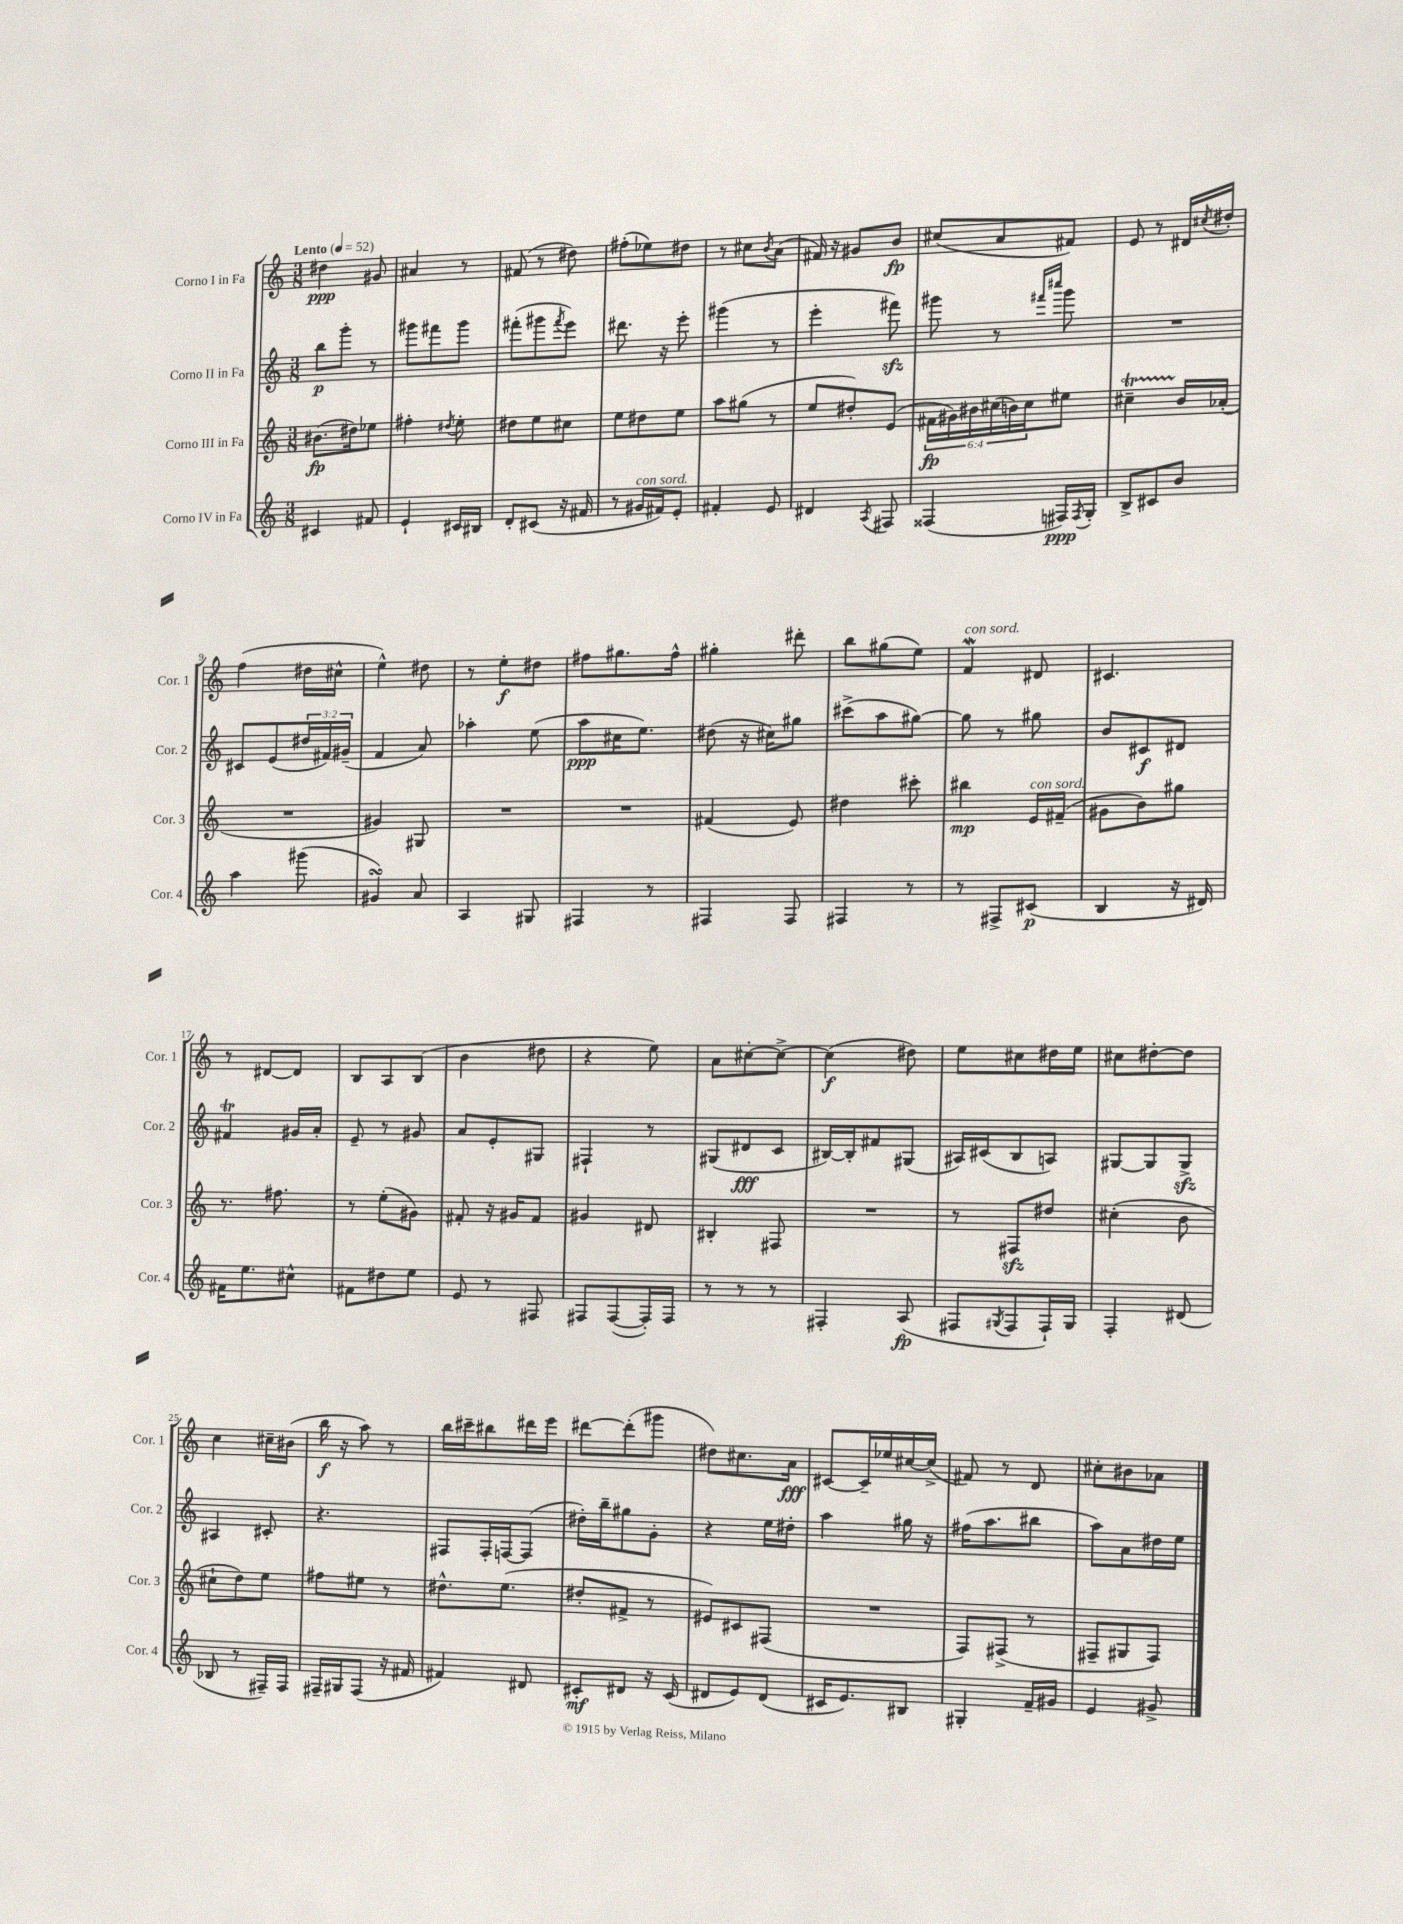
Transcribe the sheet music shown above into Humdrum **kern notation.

**kern	**kern	**kern	**kern
*staff4	*staff3	*staff2	*staff1
*clefG2	*clefG2	*clefG2	*clefG2
*k[]	*k[]	*k[]	*k[]
*M3/8	*M3/8	*M3/8	*M3/8
*MM52	*MM52	*MM52	*MM52
4c#	(8.b#	8bb	4dd#
.	.	8ggg'	.
.	16dd#)	.	.
8f#	8ee-	8r	8g#
=	=	=	=
4e`	4ff#'	8ggg#	4a#
.	.	8fff#	.
.	8qdd#	.	.
16c#	8ee'	8ggg#	8r
16B#	.	.	.
=	=	=	=
8d'	8dd#	(8fff#'	(8f#
(8c#	8ee	8ggg#	8r
.	.	8qfff#	.
16r	8cc#	8eee)	8dd#)
16f#	.	.	.
=	=	=	=
8r	8ee	8.ddd#	(8ff#'
16g#	8dd#	.	8ee-)
16f#)	.	16r	.
8e'	8ee	8eee'	8dd#
=	=	=	=
4f#'	8aa	(4ggg#	8r
.	(8gg#	.	8cc#
.	.	.	8qb
8e	8r	8r	(8a
=	=	=	=
4d#	8ee	4eee'	16f#)
.	.	.	16r
.	8dd#')	.	8g#
8qA	.	.	.
8F#	(8e	8fff#)	8b
=	=	=	=
(4F##	24f#	8ggg#	(8cc#
.	24g#)	.	.
.	24b#	.	.
.	(24cc#	8r	8a
.	24b)	.	.
.	24cc#	.	.
.	.	16qqfff#	.
.	.	16qqcccc#	.
16F#)	8ee#	8ggg#	8f#)
8qF#	.	.	.
16G'	.	.	.
=	=	=	=
8B^	4cc#~	4.r	8e
8c#	.	.	8r
8b	16b	.	16d#
.	.	.	8qcc#
.	(16a-'	.	16dd#'
=	=	=	=
4aa	4.r	8c#	(4ff
.	.	(8e	.
(8ggg#	.	24dd#	16dd#
.	.	24f#)	.
.	.	.	16cc#^^
.	.	(24g#~	.
=	=	=	=
4g#)	4g#)	4f	4ee^^)
8a	8G#	8a)	8dd#
=	=	=	=
4A	4.r	4aa-'	8r
.	.	.	8ee'
8G#	.	(8ee	8dd#
=	=	=	=
4F#	4.r	8aa	8ff#
.	.	16cc#	8.gg#
.	.	8.ee)	.
8r	.	.	.
.	.	.	16ff#^^
=	=	=	=
4F#	(4f#	(8dd#	4gg#'
.	.	16r	.
.	.	16cc#)	.
8F#	8e)	8gg#	8ddd#'
=	=	=	=
4F#	4dd#	(8ccc#^	8bb
.	.	8aa	(8gg#
8r	8ccc#'	[8gg#)	8ee)
=	=	=	=
8r	4bb#	8gg#]	4f
8F#^	.	8r	.
(8c#	16e	8gg#	8d#
.	(16f#~	.	.
=	=	=	=
4B	8g#	8b	4.c#
.	8b)	8c#	.
16r	8gg#	8d#	.
16d#)	.	.	.
=	=	=	=
16f#	8.r	4f#	8r
8.ee	.	.	.
.	.	.	[8d#
.	8.ff#	.	.
8cc#^^	.	16g#	8d#]
.	.	16a'	.
=	=	=	=
8f#	8r	8e~	8B
8dd#	(8ee'	8r	8A
8ee	8g#)	8g#	(8B
=	=	=	=
8e	8f#'	8a	4b
8r	16r	8e'	.
.	16g#	.	.
8F#	8f#	8G#	8dd#
=	=	=	=
8F#	4g#	4F#`	4r
([8F#	.	.	.
16F#'])	8d#	8r	8ee)
16F#	.	.	.
=	=	=	=
8r	4B#'	(8G#	8a
8r	.	8d#	[8cc#'
8r	8F#	8c	8cc#^_
=	=	=	=
4F#'	4.r	[16B#)	(4cc#]
.	.	16B#']	.
.	.	8f#	.
(8A	.	(8G#	8dd#)
=	=	=	=
8F#	8r	16A#)	8ee
.	.	(16c#	.
8qG#	.	.	.
8F#	8F#	8B	8cc#
16F#`)	8dd#	8A)	16dd#
16G#	.	.	16ee
=	=	=	=
4F'	(4cc#'	[8G#	8cc#
.	.	8G#]	[8dd#'
(8d#	8b	8G#^	8dd#]
=	=	=	=
8B-	8cc#`	4A#	4cc
8r	8dd)	.	.
16F#~)	8ee	8c#'	16cc#~
16F#	.	.	(16b#
=	=	=	=
16F#~	8ff#	4.r	16bb
16G#	.	.	16r
(8F#	8ee#	.	8aa)
16r	8r	.	8r
16f#	.	.	.
=	=	=	=
4f#)	8.dd#^^	8F#	16bb
.	.	.	16ccc#~
.	.	16F#'	8bb#
.	(8.ee	[16F	.
8d#	.	(8F]	16ddd#
.	.	.	16eee
=	=	=	=
8c#'	8dd#'	16dd#')	[8ddd#
.	.	16bb~	.
8d#	8f#^	8gg#	(8ddd#']
16r	8r	8g'	8ggg#
(16c#	.	.	.
=	=	=	=
8d#	8e#)	4r	8dd#)
8e)	8c#	.	8.cc#
(8d#	(8F#	16ee	.
.	.	16dd#'	16a
=	=	=	=
16c#	4.r	4aa	[8c#
8.e)	.	.	.
.	.	.	16c#~]
.	.	.	16ee-
8B#	.	16gg#	[16cc#
.	.	16r	(16cc#^]
=	=	=	=
4G#'	8F)	(16ff#	8f#)
.	.	8.aa	.
.	(8F#^	.	8r
16f~	8r	8bb#	8d
16g#	.	.	.
=	=	=	=
4e	8F#~	8aa)	8cc#'
.	8G#	8a	8b#
8g#^	8F#)	16dd#	8a-
.	.	16ee	.
==	==	==	==
*-	*-	*-	*-
